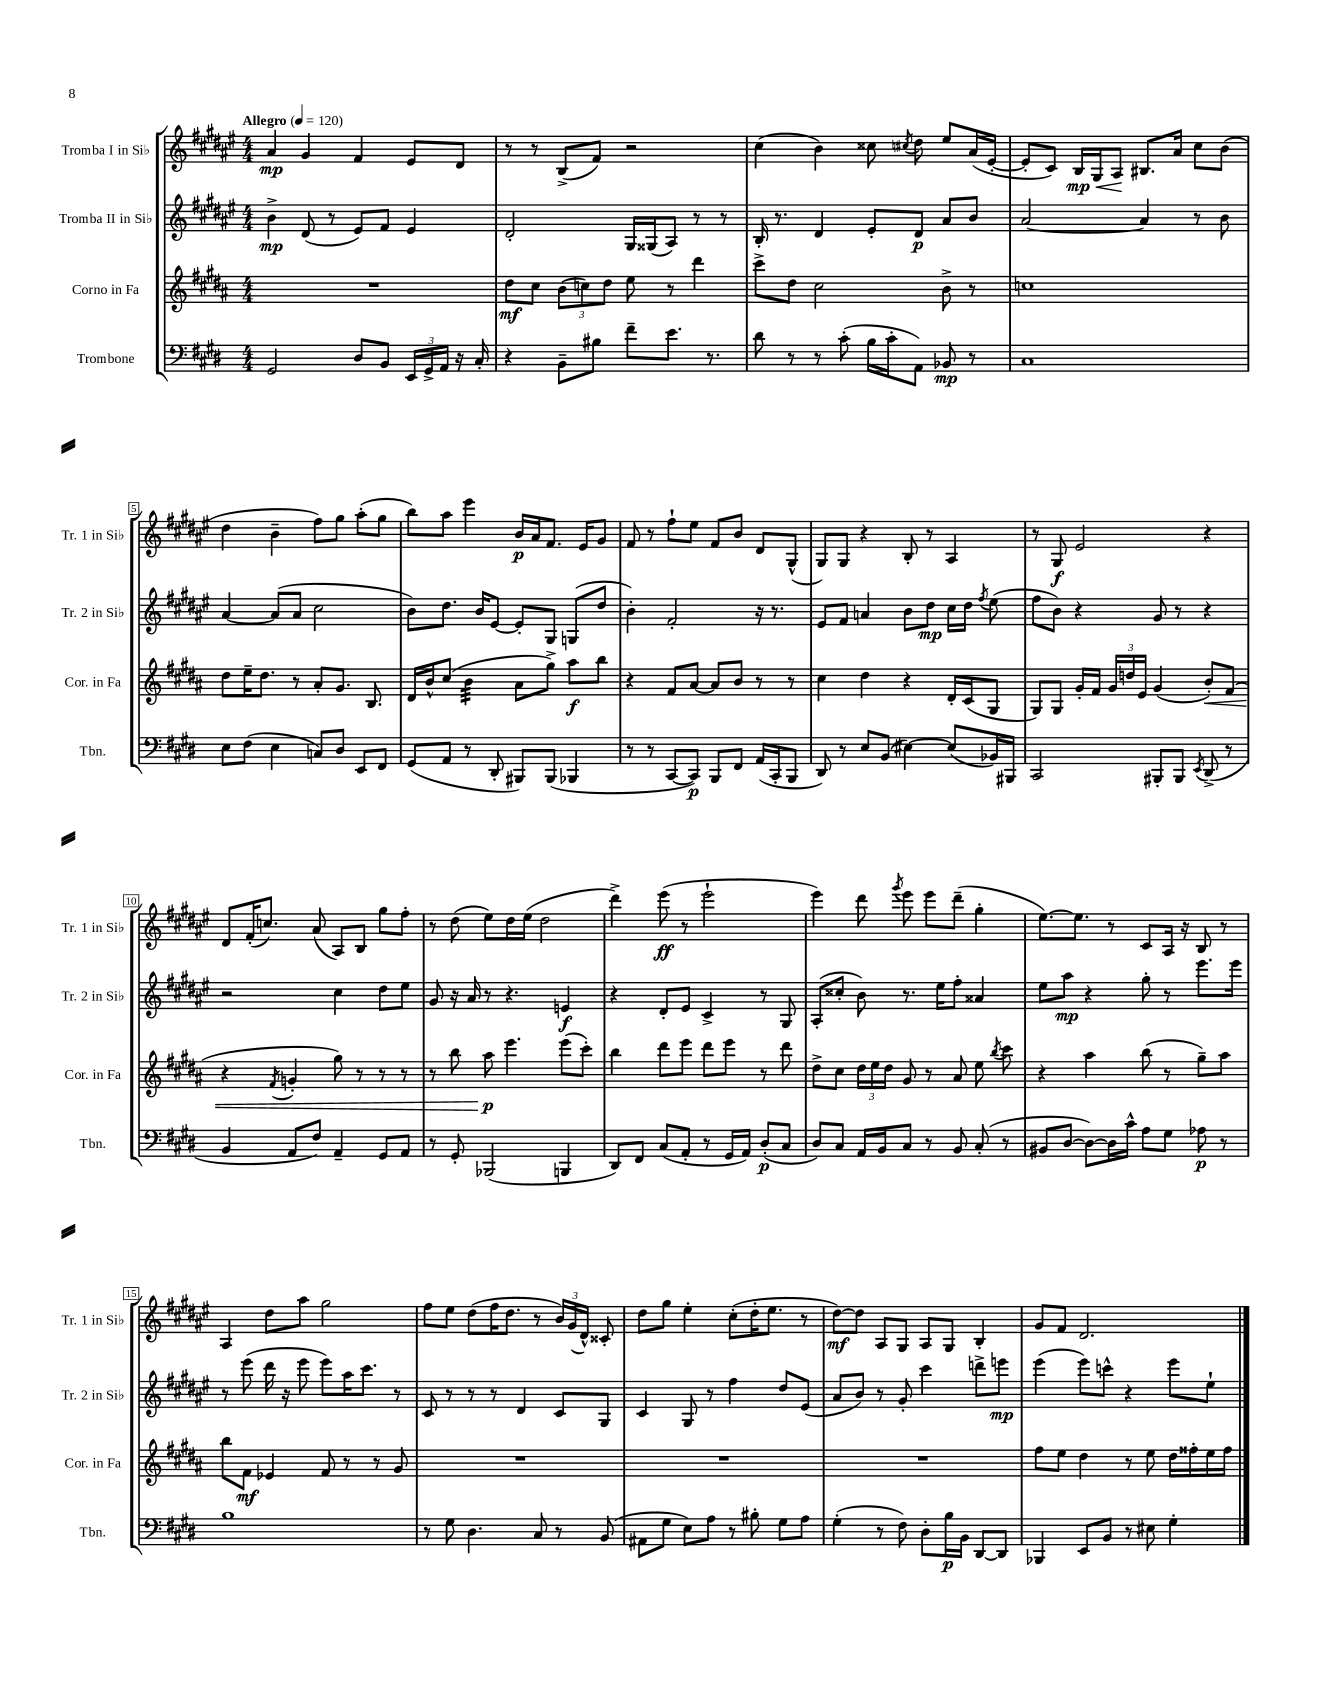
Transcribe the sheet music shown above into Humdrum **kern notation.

**kern	**kern	**kern	**kern
*staff4	*staff3	*staff2	*staff1
*clefF4	*clefG2	*clefG2	*clefG2
*k[f#c#g#d#]	*k[f#c#g#d#a#]	*k[f#c#g#d#a#e#]	*k[f#c#g#d#a#e#]
*M4/4	*M4/4	*M4/4	*M4/4
*MM120	*MM120	*MM120	*MM120
2GG#/	1r	4b^\	4a#/
.	.	(8d#/	4g#/
.	.	8r	.
8D#/L	.	8e#/L)	4f#/
8BB/J	.	8f#/J	.
24EE/LL	.	4e#/	8e#/L
24GG#^/	.	.	.
24AA/JJ	.	.	.
16r	.	.	8d#/J
16C#'/	.	.	.
=	=	=	=
4r	8dd#\L	2d#'/	8r
.	8cc#\J	.	8r
8BB~\L	(12b\L	.	(8B^/L
.	12cc\)	.	.
8B#\J	.	.	8f#/J)
.	12dd#\J	.	.
8f#~\L	8ee\	16G#/LL	2r
.	.	(16G##/J	.
8.e\J	8r	8A#/J)	.
.	4ddd#\	8r	.
8.r	.	.	.
.	.	8r	.
=	=	=	=
8d#\	8ccc#^\L	16B'/	(4cc#\
.	.	8.r	.
8r	8dd#\J	.	.
8r	2cc#\	4d#/	4b\)
(8c#'\	.	.	.
16B\LL	.	8e#'/L	8cc##\
16c#'\J	.	.	.
.	.	.	8qcc#/
8AA\J)	.	8d#/J	8dd#\
8BB-/	8b^\	8a#/L	8ee#/L
8r	8r	8b/J	(16a#/L
.	.	.	[16e#'/JJ
=	=	=	=
1C#	1cc	[2a#/	8e#'/]L
.	.	.	8c#/J)
.	.	.	16B/LL
.	.	.	16G#/J
.	.	.	8A#/J
.	.	4a#/]	8.B#/L
.	.	.	16a#/Jk
.	.	8r	8cc#\L
.	.	8b\	(8b\J
=	=	=	=
8E\L	8dd#\L	[4a#/	4dd#\
(8F#\J	16ee~\K	.	.
.	8.dd#\J	.	.
4E\	.	(8a#/]L	4b~\
.	8r	8a#/J	.
8C/L)	8a#'/L	2cc#\	8ff#\L)
8D#/J	8.g#/J	.	8gg#\J
8EE/L	.	.	(8aa#'\L
.	8.B/	.	.
8FF#/J	.	.	8gg#\J
=	=	=	=
(8GG#/L	16d#/LL	8b\L)	8bb\L)
.	16b^^/J	.	.
8AA/J	(8cc#/J	8.dd#\J	8aa#\J
8r	4b\	.	4eee#\
.	.	16b/LK	.
8DD#'/	.	[8e#/J	.
8BBB#/L)	8a#\L	8e#'/]L	16b/LL
.	.	.	16a#/J
(8BBB#/J	8gg#^\J)	8G#/J	8.f#/J
4BBB-/	8aa#\L	(8G/L	.
.	.	.	16e#/LK
.	8bb\J	8dd#/J	8g#/J
=	=	=	=
8r	4r	4b'\)	8f#/
8r	.	.	8r
[8CC#/L	8f#/L	2f#'/	8ff#`\L
8CC#/]J)	[8a#/J	.	8ee#\J
8BBB/L	8a#/]L	.	8f#/L
8FF#/J	8b/J	.	8b/J
(16AA/LL	8r	16r	8d#/L
16CC#'/J	.	8.r	.
8BBB/J	8r	.	(8G#^^/J
=	=	=	=
8DD#/)	4cc#\	8e#/L	8G#/L)
8r	.	8f#/J	8G#/J
8E/L	4dd#\	4a/	4r
(8BB/J	.	.	.
[4E#\)	4r	8b\L	8B'/
.	.	8dd#\J	8r
(8E#/]L	16d#'/LL	16cc#\LL	4A#/
.	(16c#/J	16dd#\JJ	.
.	.	8qff#/	.
16BB-/L)	8G#/J	(8ee#\	.
16BBB#/JJ	.	.	.
=	=	=	=
2CC#/	8G#/L)	8ff#\L	8r
.	8G#/J	8b\J)	8G#/
.	16g#'/LL	4r	2e#/
.	16f#/JJ	.	.
.	24g#/LL	.	.
.	24dd/	.	.
.	24e/JJ	.	.
8BBB#'/L	(4g#/	8g#/	.
8BBB#/J	.	8r	.
8qEE/	.	.	.
(8DD#^/	8b'/L)	4r	4r
8r	(8f#/J	.	.
=	=	=	=
4BB/	4r	2r	8d#/L
.	.	.	(16f#'/K
.	.	.	8.cc/J)
.	8qf#/	.	.
8AA/L	4g'/	.	.
8F#/J)	.	.	(8a#/
4AA~/	8gg#\)	4cc#\	8A#/L)
.	8r	.	8B/J
8GG#/L	8r	8dd#\L	8gg#\L
8AA/J	8r	8ee#\J	8ff#'\J
=	=	=	=
8r	8r	8g#/	8r
8GG#'/	8bb\	16r	(8dd#\
.	.	16a#/	.
(2BBB-/	8aa#\	8r	8ee#\L)
.	4.eee\	4.r	16dd#\L
.	.	.	(16ee#\JJ
.	.	.	2dd#\
4BBB/	(8eee\L	4e/	.
.	8ccc#'\J)	.	.
=	=	=	=
8DD#/L)	4bb\	4r	4ddd#^\)
8FF#/J	.	.	.
(8C#/L	8ddd#\L	8d#'/L	(8eee#\
8AA'/J	8eee\J	8e#/J	8r
8r	8ddd#\L	4c#^/	2eee#`\
16GG#/LL	8eee\J	.	.
16AA/JJ)	.	.	.
(8D#'/L	8r	8r	.
8C#/J	8ddd#\	8G#/	.
=	=	=	=
8D#/L)	8dd#^\L	(8A#'/L	4eee#\)
8C#/J	8cc#\J	8cc##'/J	.
16AA/LL	24dd#\LL	8b\)	8ddd#\
.	24ee\	.	.
16BB/J	.	.	.
.	24dd#\JJ	.	.
.	.	.	8qggg#/
8C#/J	8g#/	8.r	8eee#\
8r	8r	.	8eee#\L
.	.	16ee#\LK	.
8BB/	8a#/	8ff#'\J	(8ddd#~\J
(8C#'/	8ee\	4a##/	4gg#'\
.	8qbb/	.	.
8r	8ccc#\	.	.
=	=	=	=
8BB#/L	4r	8ee#\L	[8.ee#\L)
[8D#/J	.	8aa#\J	.
.	.	.	8.ee#\]J
8D#\_L)	4aa#\	4r	.
16D#\]L	.	.	8r
16c#^^\JJ	.	.	.
8A\L	(8bb\	8gg#'\	8c#/L
8G#\J	8r	8r	16A#/Jk
.	.	.	16r
8A-\	8gg#~\L)	8.eee#\L	8B/
8r	8aa#\J	.	8r
.	.	16eee#\Jk	.
=	=	=	=
1B	8bb\L	8r	4A#/
.	8f#\J	(8eee#\	.
.	4e-/	16ddd#\	8dd#\L
.	.	16r	.
.	.	8eee#\	8aa#\J
.	8f#/	8eee#\L)	2gg#\
.	8r	16aa#\K	.
.	.	8.ccc#\J	.
.	8r	.	.
.	8g#/	8r	.
=	=	=	=
8r	1r	8c#/	8ff#\L
8G#\	.	8r	8ee#\J
4.D#\	.	8r	(8dd#\L
.	.	8r	16ff#\K
.	.	.	8.dd#\J
.	.	4d#/	.
8C#/	.	.	8r
8r	.	8c#/L	24b/LL)
.	.	.	(24g#/
.	.	.	24d#^^/JJ)
(8BB/	.	8G#/J	8c##'/
=	=	=	=
8AA#\L	1r	4c#/	8dd#\L
8G#\J	.	.	8gg#\J
8E\L)	.	8G#/	4ee#'\
8A\J	.	8r	.
8r	.	4ff#\	(8cc#'\L
8B#'\	.	.	16dd#'\K
.	.	.	8.ee#\J
8G#\L	.	8dd#/L	.
8A\J	.	(8e#/J	8r
=	=	=	=
(4G#'\	1r	8a#/L	[8dd#\L)
.	.	8b/J)	8dd#\]J
8r	.	8r	8A#/L
8F#\)	.	8g#'/	8G#/J
8D#'\L	.	4ccc#\	8A#/L
16B\L	.	.	8G#/J
16BB\JJ	.	.	.
[8DD#/L	.	8ddd^\L	4B'/
8DD#/]J	.	8eee\J	.
=	=	=	=
4BBB-/	8ff#\L	(4eee#\	8g#/L
.	8ee\J	.	8f#/J
8EE/L	4dd#\	8eee#\L)	2.d#/
8BB/J	.	8ccc^^\J	.
8r	8r	4r	.
8E#\	8ee\	.	.
4G#'\	16dd#\LL	8eee#\L	.
.	16ff##'\	.	.
.	16ee\	8ee#`\J	.
.	16ff##\JJ	.	.
==	==	==	==
*-	*-	*-	*-
